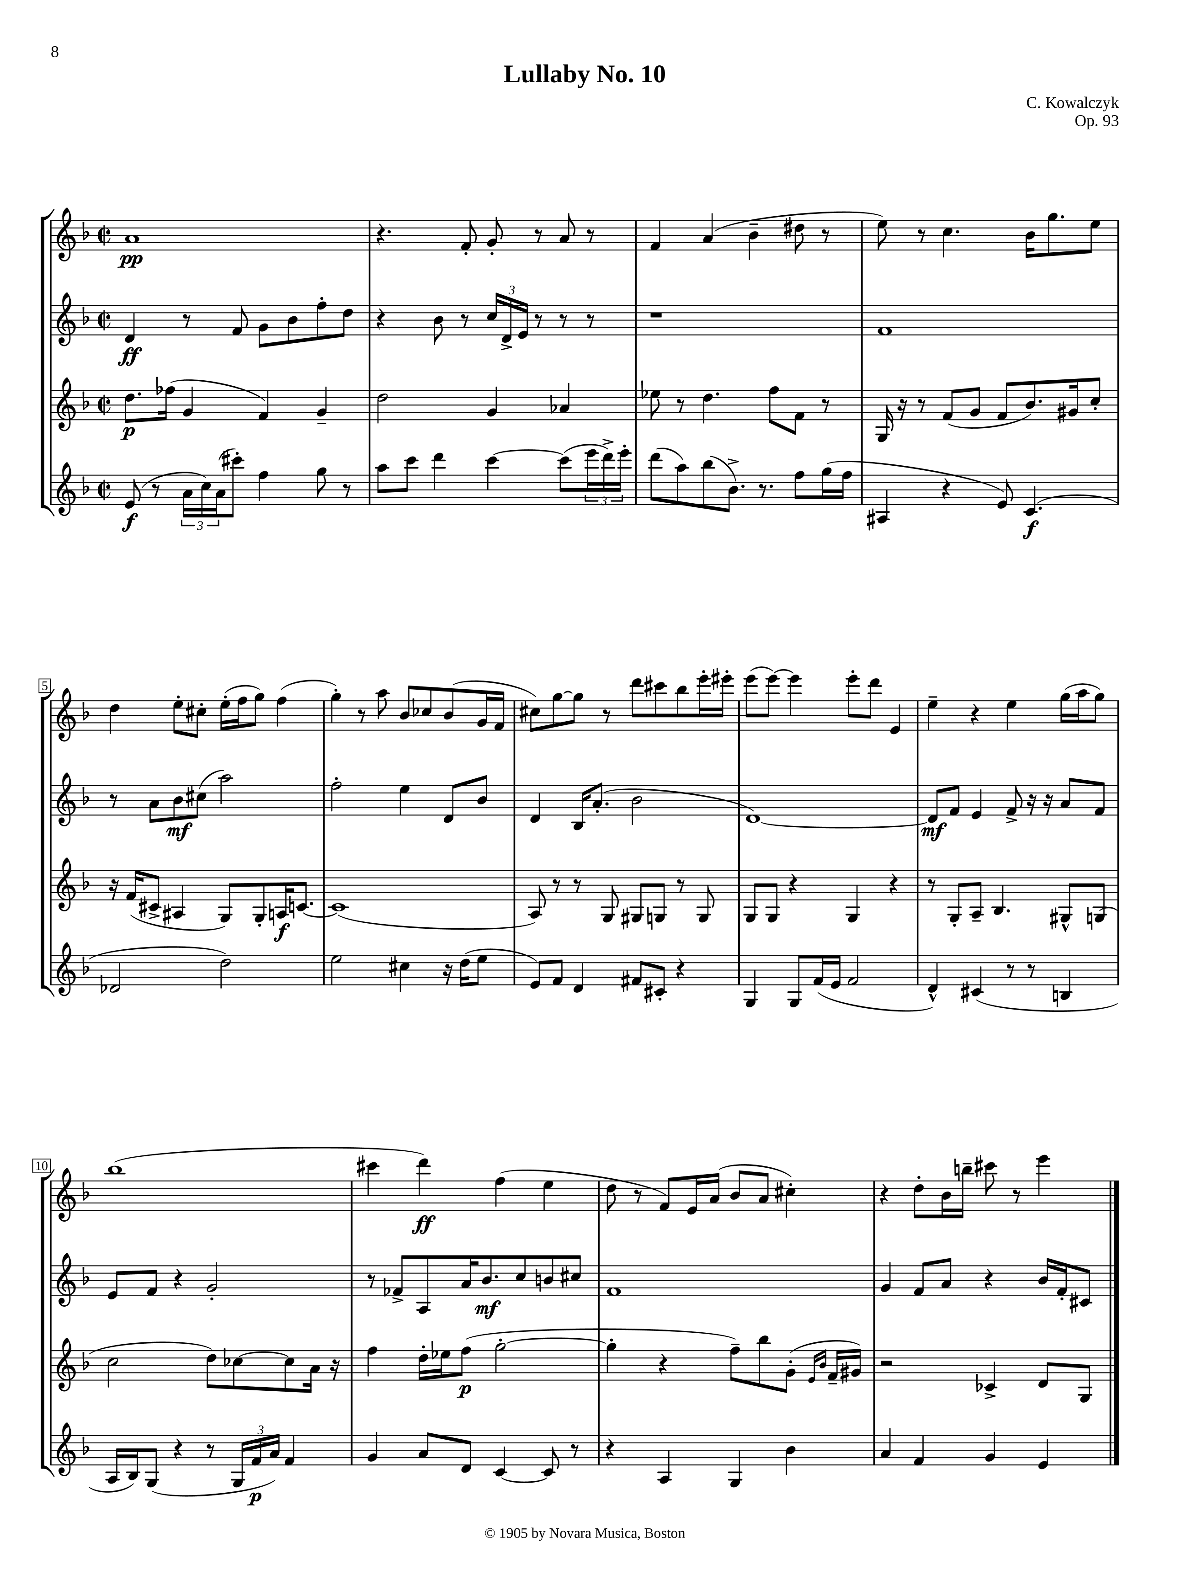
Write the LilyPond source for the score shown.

\header { title = "Lullaby No. 10" composer = "C. Kowalczyk" opus = "Op. 93" }
<<
\new StaffGroup <<
\new Staff = "s0" {
    \clef treble \key f \major \defaultTimeSignature \time 2/2
    a'1\pp |
    r4. f'8-. g'8-. r8 a'8 r8 |
    f'4 a'4( bes'4-- dis''8 r8 |
    e''8) r8 c''4. bes'16 g''8. e''8 |
    d''4 e''8-. cis''8-. e''16-.( f''16 g''8) f''4( |
    g''4-.) r8 a''8 bes'8 ces''8 bes'8( g'16 f'16 |
    cis''8) g''8~ g''8 r8 d'''8 cis'''8 bes''8 e'''16-. eis'''16-. |
    e'''8( e'''8~) e'''4 e'''8-. d'''8 e'4 |
    e''4-- r4 e''4 g''16( a''16 g''8) |
    bes''1( |
    cis'''4 d'''4\ff) f''4( e''4 |
    d''8 r8 f'8) e'16 a'16( bes'8 a'8 cis''4-.) |
    r4 d''8-. bes'16 b''16-- cis'''8 r8 e'''4 \bar "|." |
}
\new Staff = "s1" {
    \clef treble \key f \major \defaultTimeSignature \time 2/2
    d'4\ff r8 f'8 g'8 bes'8 f''8-. d''8 |
    r4 bes'8 r8 \tuplet 3/2 { c''16 d'16-> e'16 } r8 r8 r8 |
    r1 |
    f'1 |
    r8 a'8 bes'8\mf cis''8( a''2) |
    f''2-. e''4 d'8 bes'8 |
    d'4 bes16 a'8.-.( bes'2 |
    d'1~) |
    d'8\mf f'8 e'4 f'8-> r16 r16 a'8 f'8 |
    e'8 f'8 r4 g'2-. |
    r8 fes'8-> a8 a'16 bes'8.\mf c''8 b'8 cis''8 |
    f'1 |
    g'4 f'8 a'8 r4 bes'16 f'16-. cis'8 \bar "|." |
}
\new Staff = "s2" {
    \clef treble \key f \major \defaultTimeSignature \time 2/2
    d''8.\p fes''16( g'4 f'4) g'4-- |
    d''2 g'4 aes'4 |
    ees''8 r8 d''4. f''8 f'8 r8 |
    g16 r16 r8 f'8( g'8 f'8 bes'8.) gis'16 c''8-. |
    r16 f'16( cis'8-> ais4 g8) g8-. a16\f c'8.~ |
    c'1( |
    a8) r8 r8 g8 gis8 g8 r8 g8 |
    g8 g8 r4 g4 r4 |
    r8 g8-. a8-- bes4. gis8-^ g8( |
    c''2 d''8) ces''8~ ces''8 a'16 r16 |
    f''4 d''16-. ees''16 f''8\p( g''2~-. |
    g''4-. r4 f''8--) bes''8 g'8-.( \grace { e'16 bes'16 } f'16-- gis'16) |
    r2 ces'4-> d'8 g8 \bar "|." |
}
\new Staff = "s3" {
    \clef treble \key f \major \defaultTimeSignature \time 2/2
    e'8\f( r8 \tuplet 3/2 { a'16 c''16) a'16( } cis'''8-.) f''4 g''8 r8 |
    a''8 c'''8 d'''4 c'''4~ c'''8( \tuplet 3/2 { e'''16 d'''16->) e'''16-. } |
    d'''8( a''8) bes''8( bes'8.->) r8. f''8 g''16( f''16 |
    ais4 r4 e'8) c'4.\f( |
    des'2 d''2) |
    e''2 cis''4 r16 d''16( e''8 |
    e'8) f'8 d'4 fis'8 cis'8-. r4 |
    g4 g8 f'16( e'16 f'2 |
    d'4-^) cis'4( r8 r8 b4 |
    a16 bes16) g8( r4 r8 \tuplet 3/2 { g16 f'16\p a'16) } f'4 |
    g'4 a'8 d'8 c'4~ c'8 r8 |
    r4 a4 g4 bes'4 |
    a'4 f'4 g'4 e'4 \bar "|." |
}
>>
>>
\layout { \context { \Score \override BarNumber.stencil = #(make-stencil-boxer 0.1 0.3 ly:text-interface::print) } }
